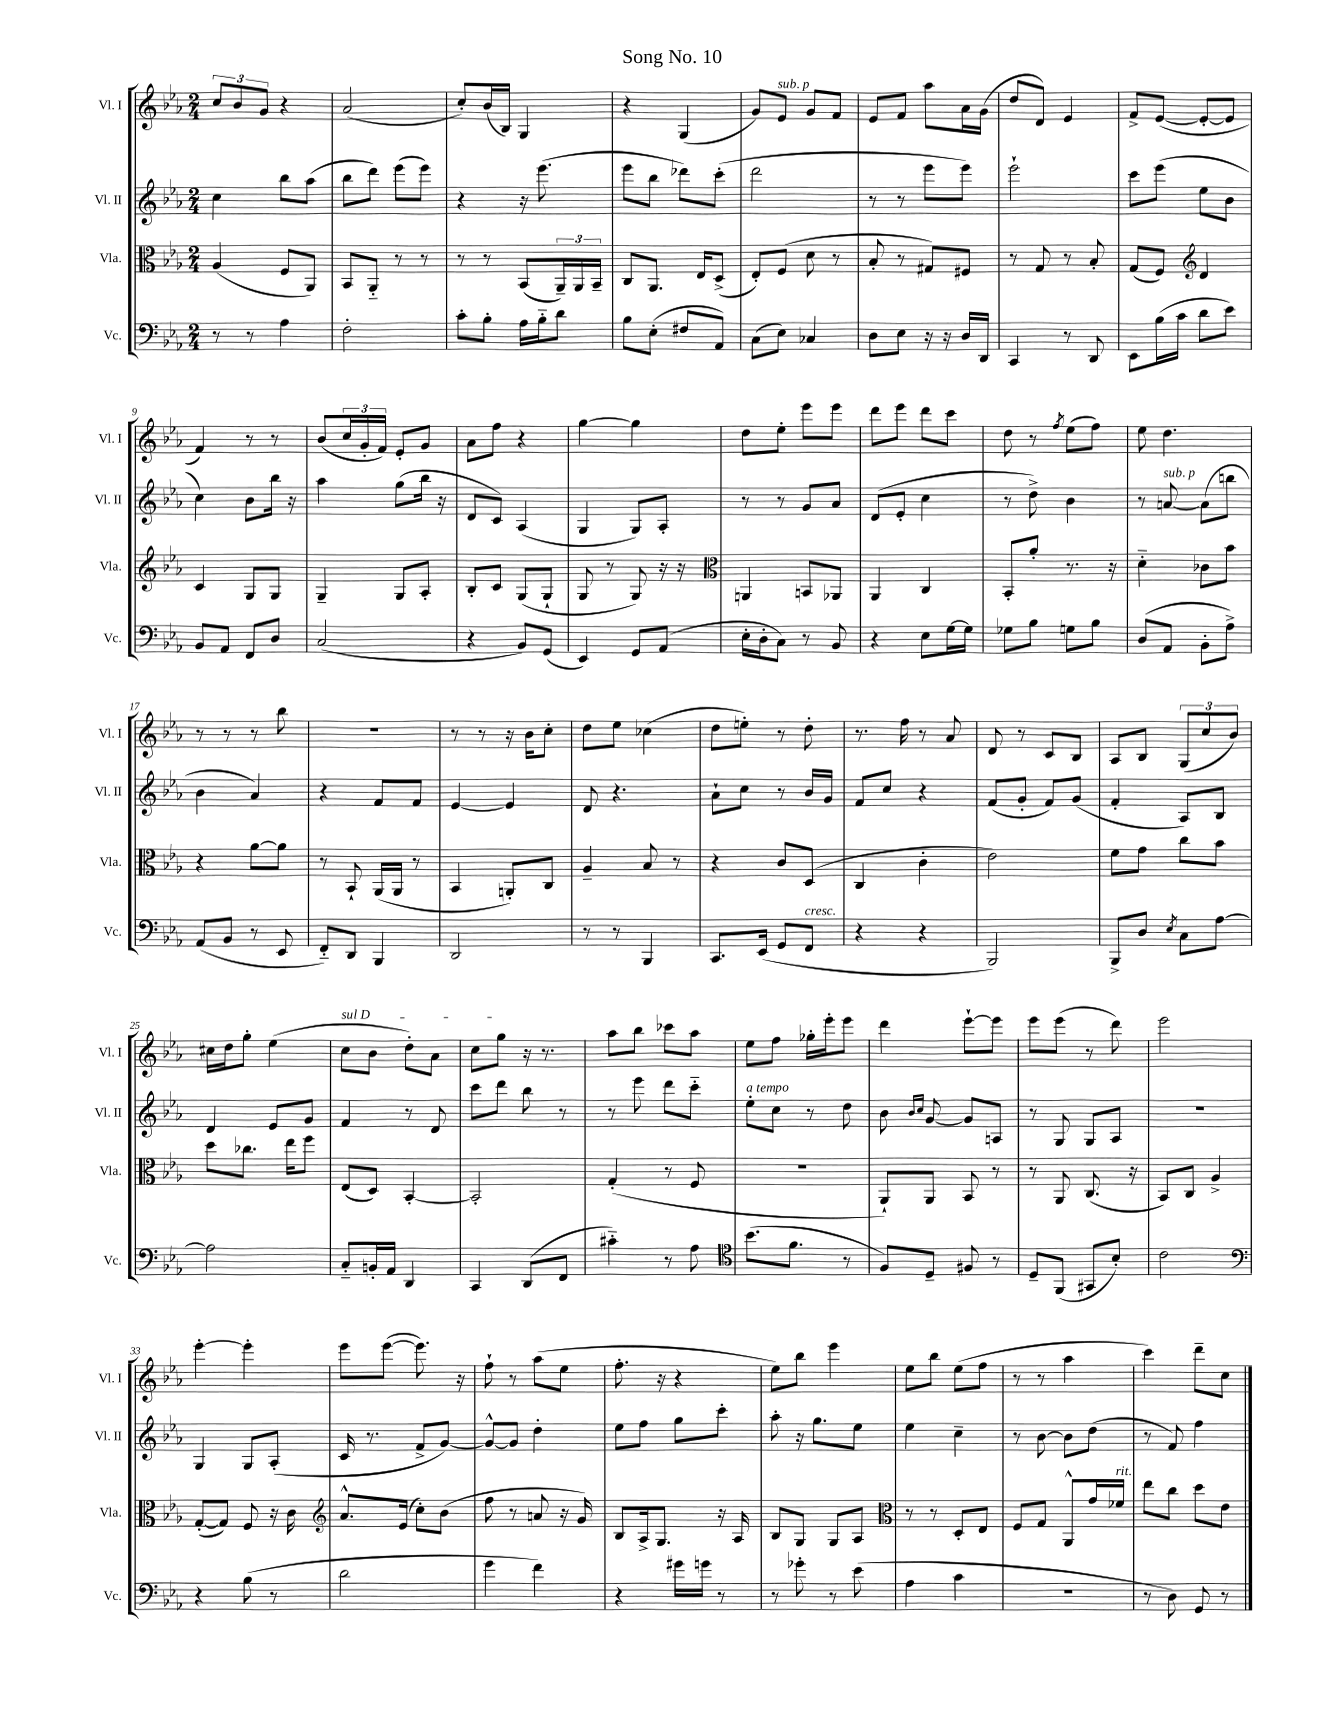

**kern	**kern	**kern	**kern
*part4	*part3	*part2	*part1
*staff4	*staff3	*staff2	*staff1
*I"Vc.	*I"Vla.	*I"Vl. II	*I"Vl. I
*I'Vc.	*I'Vla.	*I'Vl. II	*I'Vl. I
*clefF4	*clefC3	*clefG2	*clefG2
*k[b-e-a-]	*k[b-e-a-]	*k[b-e-a-]	*k[b-e-a-]
*M2/4	*M2/4	*M2/4	*M2/4
=1	=1	=1	=1
8r	(4A-/	4cc\	12cc/L
.	.	.	12b-/
8r	.	.	.
.	.	.	12g/J
4A-\	8F/L	8bb-\L	4r
.	8AA-/J)	(8aa-\J	.
=2	=2	=2	=2
2F'\	8BB-/L	8bb-\L	(2a-/
.	8AA-/J	8ddd\J)	.
.	8r	(8eee-\L	.
.	8r	8eee-\J)	.
=3	=3	=3	=3
8c'\L	8r	4r	8cc'/L)
8B-'\J	8r	.	(16b-/L
.	.	.	16B-/JJ)
16A-\LL	(8BB-/L	16r	4G/
16B-\J	.	(8.eee-\	.
8d\J	24AA-~/L)	.	.
.	24AA-/	.	.
.	24BB-~/JJ	.	.
=4	=4	=4	=4
8B-\L	8C/L	8eee-\L	4r
(8E-'\J	8.AA-/J	8bb-\J	.
8F#X/L	.	8ddd-X\L)	(4G/
.	16E-/KL	.	.
8AA-/J)	(8D^/J	(8ccc'\J	.
=5	=5	=5	=5
(8C\L	8E-'/L)	2ddd\	8g/L)
!	!	!	!LO:TX:a:i:t=sub. p
8E-\J)	(8F/J	.	8e-/J
4C-X/	8d\	.	8g/L
.	8r	.	8f/J
=6	=6	=6	=6
8D\L	8B-'/	8r	8e-/L
8E-\J	8r	8r	8f/J
16r	8G#X/L)	8eee-\L	8aa-\L
16r	.	.	.
16D/LL	8F#X/J	8eee-\J)	16a-\L
16DD/JJ	.	.	(16g\JJ
=7	=7	=7	=7
4CC/	8r	2eee-`\	8dd/L
.	8G/	.	8d/J)
8r	8r	.	4e-/
8DD/	8B-'/	.	.
=8	=8	=8	=8
8EE-\L	(8G/L	8ccc\L	8f^/L
(16B-\L	8F/J)	(8eee-\J	([8e-/J
16c\JJ	.	.	.
*	*clefG2	*	*
8d\L	4d/	8ee-\L	8e-'/L_
8e-\J)	.	8b-\J	8e-/J]
!!LO:LB:g=z
=9	=9	=9	=9
8BB-/L	4c/	4cc\)	4f/)
8AA-/J	.	.	.
8FF/L	8G/L	8b-\L	8r
8D/J	8G/J	16bb-\Jk	8r
.	.	16r	.
=10	=10	=10	=10
(2C/	4G~/	4aa-\	(8b-/L
.	.	.	24cc/L
.	.	.	24g'/
.	.	.	24f/JJ)
.	8G/L	(8gg\L	8e-'/L
.	8A-'/J	16bb-\Jk	8g/J
.	.	16r	.
=11	=11	=11	=11
4r	8B-'/L	8d/L	8a-\L
.	8c/J	8c/J)	8ff\J
8BB-/L)	(8G/L	(4A-/	4r
(8GG/J	8G`/J	.	.
=12	=12	=12	=12
4EE-/)	8G/	4G/	[4gg\
.	8r	.	.
8GG/L	8G/)	8G/L)	4gg\]
(8AA-/J	16r	8A-'/J	.
.	16r	.	.
=13	=13	=13	=13
*	*clefC3	*	*
16E-'\LL	4AAn/	8r	8dd\L
16D'\J	.	.	.
8C\J)	.	8r	8ee-'\J
8r	8BBn/L	8g/L	8eee-\L
8BB-/	8AA-X/J	8a-/J	8eee-\J
=14	=14	=14	=14
4r	4AA-/	(8d/L	8ddd\L
.	.	8e-'/J	8eee-\J
8E-\L	4C/	4cc\	8ddd\L
[16G\L	.	.	8ccc\J
16G\JJ]	.	.	.
=15	=15	=15	=15
8G-X\L	8BB-'/L	8r	8dd\
8B-\J	8a-'/J	8dd^\)	8r
.	.	.	8qff/
8Gn\L	8.r	4b-\	(8ee-\L
8B-\J	.	.	8ff\J)
.	16r	.	.
=16	=16	=16	=16
(8D/L	4d\	8r	8ee-\
!	!	!LO:TX:a:i:t=sub. p	!
8AA-/J	.	[8an/	4.dd\
8BB-'\L	8c-X\L	(8a\L]	.
8A-^\J)	8b-\J	8bbn\J	.
!!LO:LB:g=z
=17	=17	=17	=17
(8AA-/L	4r	4b-\	8r
8BB-/J	.	.	8r
8r	[8a-\L	4a-/)	8r
8EE-/	8a-\J]	.	8bb-\
=18	=18	=18	=18
8FF/L)	8r	4r	2r
8DD/J	8BB-`/	.	.
4BBB-/	(16AA-/LL	8f/L	.
.	16AA-/JJ	.	.
.	8r	8f/J	.
=19	=19	=19	=19
2DD/	4BB-/	[4e-/	8r
.	.	.	8r
.	8AAn'/L)	4e-/]	16r
.	.	.	16b-\KL
.	8C/J	.	8cc'\J
=20	=20	=20	=20
8r	4A-~/	8d/	8dd\L
8r	.	4.r	8ee-\J
4BBB-/	8B-/	.	(4cc-X\
.	8r	.	.
=21	=21	=21	=21
8.CC/L	4r	8a-`\L	8dd\L
.	.	8cc\J	8een'\J)
(16EE-/Jk	.	.	.
8GG/L	8c/L	8r	8r
!LO:TX:a:i:t=cresc.	!	!	!
8FF/J	(8D/J	16b-/LL	8dd'\
.	.	16g/JJ	.
=22	=22	=22	=22
4r	4C/	8f/L	8.r
.	.	8cc/J	.
.	.	.	16ff\
4r	4c'\	4r	8r
.	.	.	8a-/
=23	=23	=23	=23
2BBB-/)	2e-\)	(8f/L	8d/
.	.	8g'/J	8r
.	.	8f/L)	8c/L
.	.	(8g/J	8B-/J
=24	=24	=24	=24
8BBB-^/L	8f\L	4f'/	8A-/L
8D/J	8g\J	.	8B-/J
8qE-/	.	.	.
8C\L	8cc\L	8A-/L)	(12G/L
.	.	.	12cc/
[8A-\J	8b-\J	8B-/J	.
.	.	.	12b-/J)
!!LO:LB:g=z
=25	=25	=25	=25
2A-\]	8dd\L	4d/	16cc#X\LL
.	.	.	16dd\J
.	8.cc-X\J	.	8gg'\J
.	.	8e-/L	(4ee-\
.	16ee-\KL	.	.
.	8ff\J	8g/J	.
=26	=26	=26	=26
!	!	!	!LO:TX:a:i:t=sul D
8C/L	(8E-/L	4f/	8cc\L
16BBn'/L	8D/J)	.	8b-\J
16AA-/JJ	.	.	.
4DD/	[4BB-'/	8r	8dd'\L)
.	.	8d/	8a-\J
=27	=27	=27	=27
4CC/	2BB-'/]	8ccc\L	8cc\L
.	.	8ddd\J	8gg\J
(8DD/L	.	8bb-\	16r
.	.	.	8.r
8FF/J	.	8r	.
=28	=28	=28	=28
4c#X\)	(4G'/	8r	8aa-\L
.	.	8eee-\	8bb-\J
8r	8r	8ddd\L	8ccc-X\L
8A-\	8F/	8ccc\J	8aa-\J
=29	=29	=29	=29
*clefC4	*	*	*
!	!	!LO:TX:a:i:t=a tempo	!
(8.b-\L	2r	8ee-'\L	8ee-\L
.	.	8cc\J	8ff\J
8.f\J	.	.	.
.	.	8r	16gg-X'\LL
.	.	.	16eee-'\J
8r	.	8dd\	8eee-\J
=30	=30	=30	=30
8F/L)	8AA-`/L)	8b-\	4ddd\
.	.	16qqb-/LL	.
.	.	16qqcc/JJ	.
8D~/J	8AA-/J	[8g/	.
8F#X/	8BB-/	8g/L]	[8eee-`\L
8r	8r	8An/J	8eee-\J]
=31	=31	=31	=31
8D~/L	8r	8r	8eee-\L
(8FF/J	8AA-/	8G/	(8eee-\J
8GG#X/L	(8.C/	8G/L	8r
8B-'/J)	.	8A-/J	8ddd\)
.	16r	.	.
=32	=32	=32	=32
2c\	8BB-/L)	2r	2eee-\
.	8C/J	.	.
.	4A-^/	.	.
!!LO:LB:g=z
=33	=33	=33	=33
*clefF4	*	*	*
4r	([8G'/L	4G/	[4eee-'\
.	8G/J])	.	.
(8B-\	8F/	8G/L	4eee-'\]
8r	16r	(8A-'/J	.
.	16c\	.	.
=34	=34	=34	=34
*	*clefG2	*	*
2d\	8.a-^^/L	16c/	8eee-\L
.	.	8.r	.
.	.	.	([8eee-\J
.	(16e-/Jk	.	.
.	8cc'\L)	8f^/L	8.eee-\])
.	(8b-\J	[8g/J)	.
.	.	.	16r
=35	=35	=35	=35
4g\	8ff\	8g^^/L_	8ff`\
.	8r	8g/J]	8r
4f\)	8an/	4dd'\	(8aa-\L
.	16r	.	8ee-\J
.	16g/)	.	.
=36	=36	=36	=36
4r	8B-/L	8ee-\L	8.ff'\
.	16A-^/k	8ff\J	.
.	8.G/J	.	16r
16g#X\LL	.	8gg\L	4r
16gn\JJ	.	.	.
8r	16r	8ccc'\J	.
.	16A-/	.	.
=37	=37	=37	=37
8r	8B-/L	8aa-'\	8ee-\L)
8g-X'\	8G/J	16r	8bb-\J
.	.	8.gg\L	.
8r	8G/L	.	4eee-\
(8e-\	8A-/J	8ee-\J	.
=38	=38	=38	=38
*	*clefC3	*	*
4A-\	8r	4ee-\	8ee-\L
.	8r	.	8bb-\J
4c\	8D'/L	4cc~\	(8ee-\L
.	8E-/J	.	8ff\J
=39	=39	=39	=39
2r	8F/L	8r	8r
.	8G/J	[8b-\	8r
.	8AA-^^/L	8b-\L]	4aa-\
.	16g/L	(8dd\J	.
!	!LO:TX:a:i:t=rit.	!	!
.	16f-X/JJ	.	.
=40	=40	=40	=40
8r	8ee-\L	8r	4ccc\)
8D\)	8cc\J	8f/)	.
8GG/	8dd\L	4ff\	8ddd~\L
8r	8e-\J	.	8cc\J
==	==	==	==
*-	*-	*-	*-
